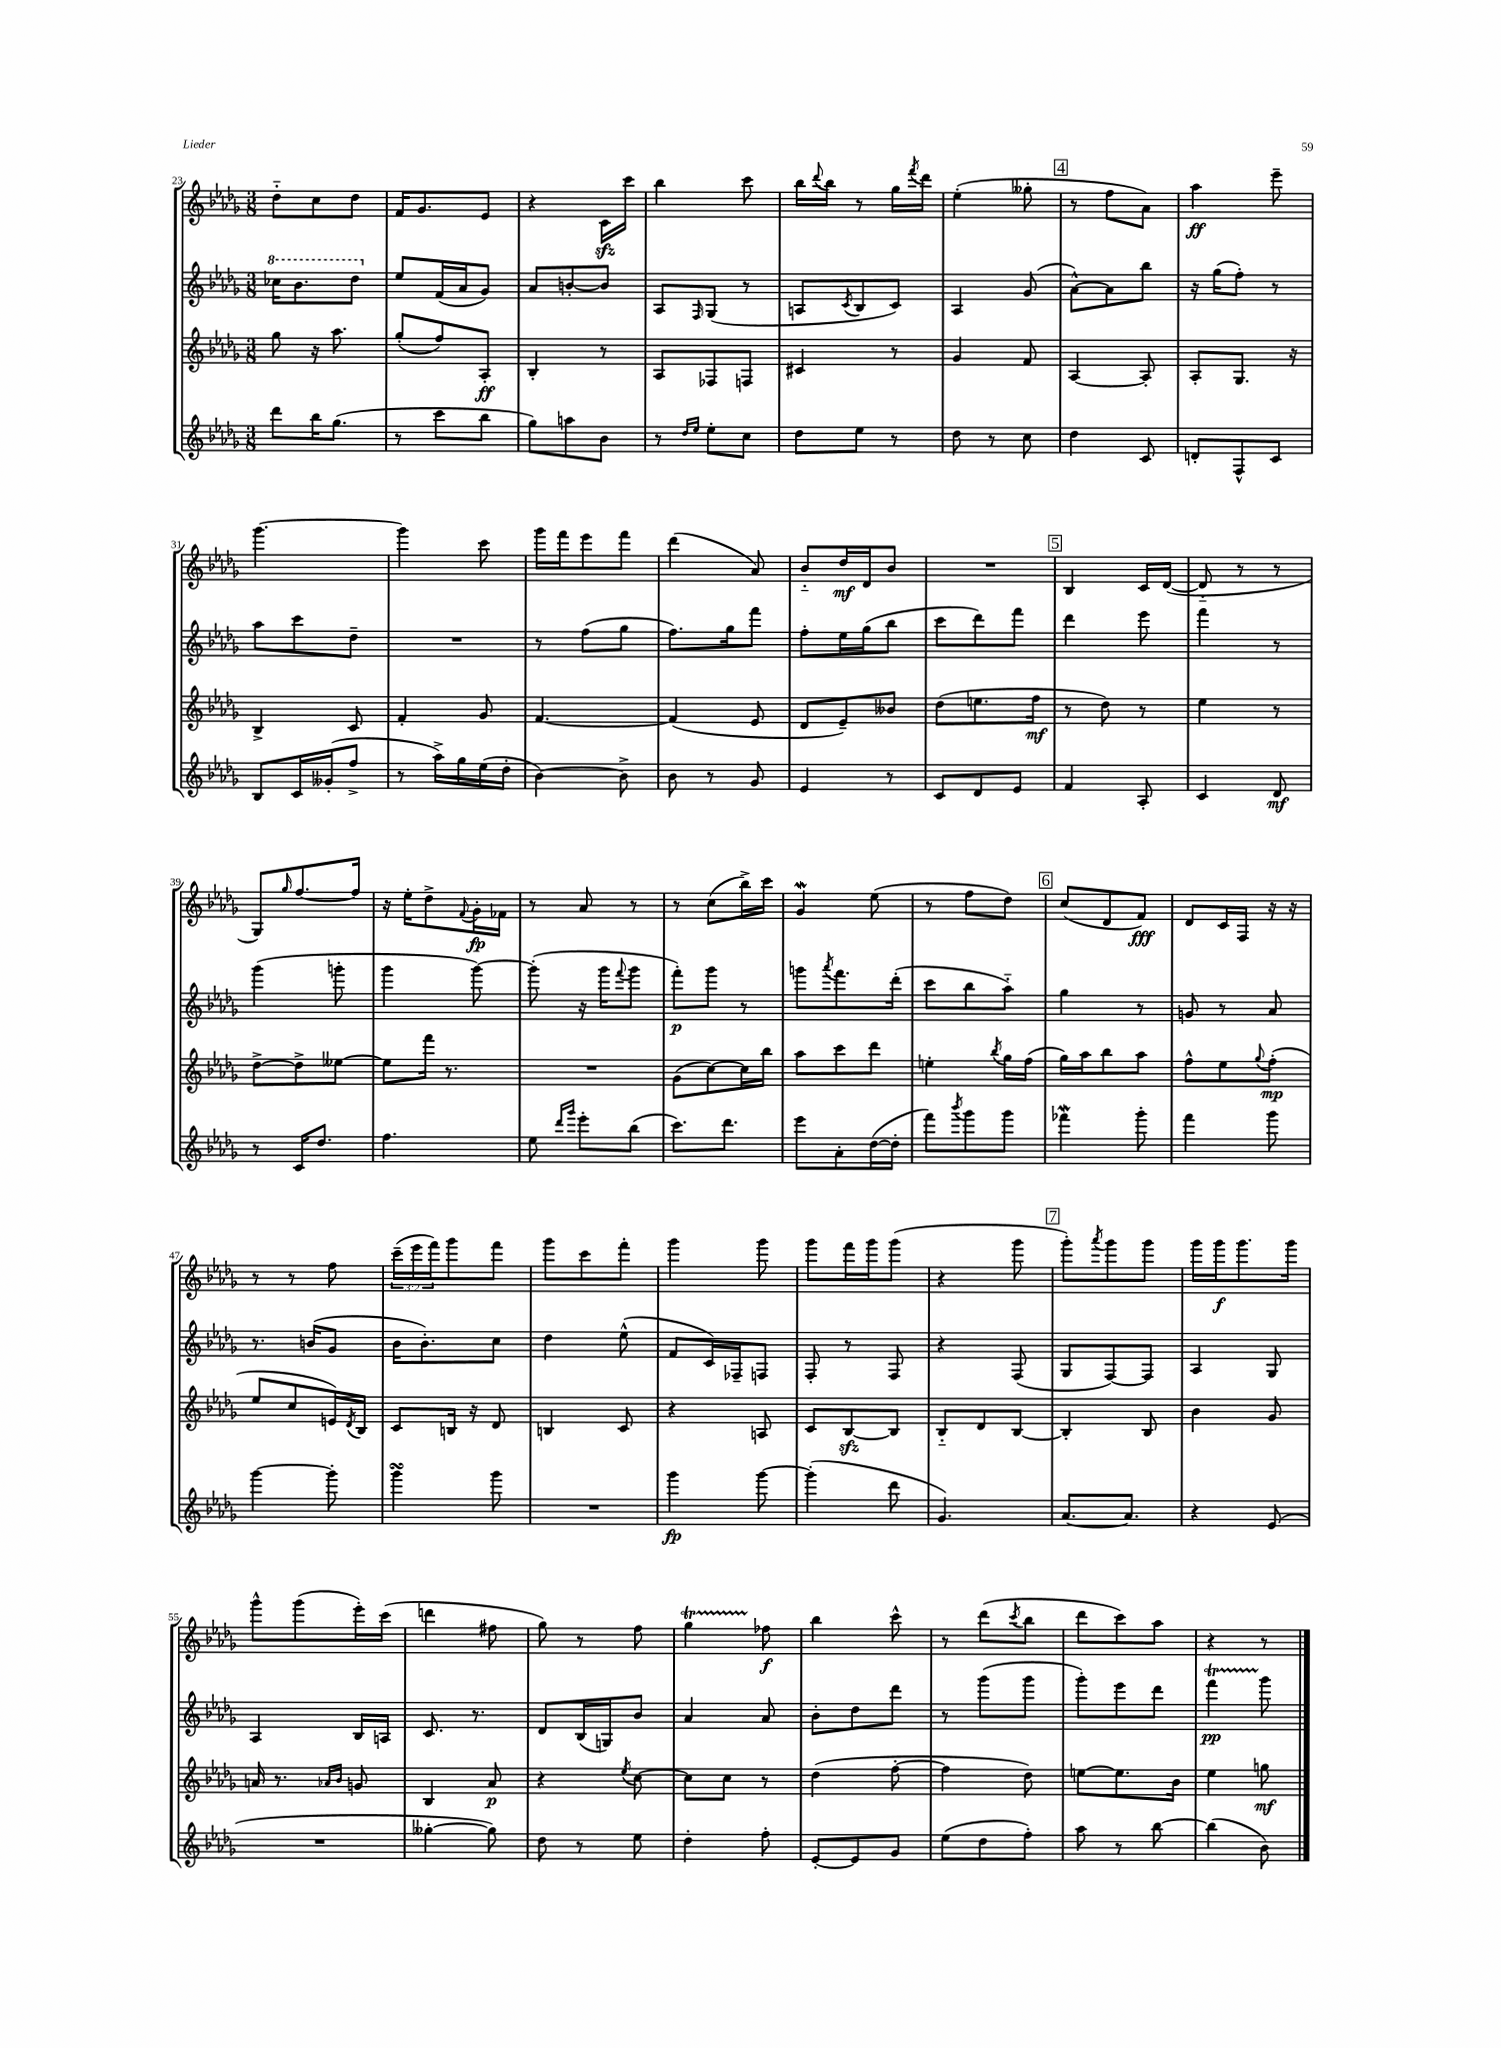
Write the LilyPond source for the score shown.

<<
\new StaffGroup <<
\new Staff = "s0" {
    \clef treble \key des \major \numericTimeSignature \time 3/8 \override Staff.TupletNumber.text = #tuplet-number::calc-fraction-text
    des''8-_ c''8 des''8 |
    f'16 ges'8. ees'8 |
    r4 c'16\sfz c'''16 |
    bes''4 c'''8 |
    bes''16 \appoggiatura { des'''8 } bes''16 r8 ges''16 \acciaccatura { f'''8 } des'''16 |
    ees''4-.( geses''8-. |
    \mark \markup { \box "4" } r8 f''8 aes'8) |
    aes''4\ff ees'''8-- |
    ges'''4.~ |
    ges'''4 c'''8 |
    ges'''16 f'''16 ees'''8 f'''8 |
    des'''4( aes'8) |
    bes'8-_ des''16\mf des'16 bes'8 |
    R4. |
    \mark \markup { \box "5" } bes4 c'16 des'16~( |
    des'8-_ r8 r8 |
    ges8) \grace { ges''16 } f''8.~ f''16 |
    r16 ees''16-. des''8-> \appoggiatura { f'8 } ges'16-.\fp fes'16 |
    r8 aes'8 r8 |
    r8 c''8( bes''16->) c'''16 |
    ges'4\mordent ees''8( |
    r8 f''8 des''8) |
    \mark \markup { \box "6" } c''8( des'8 f'8\fff) |
    des'8 c'16 f16 r16 r16 |
    r8 r8 f''8 |
    \tuplet 3/2 { c'''16--( ees'''16 f'''16) } ges'''8 f'''8 |
    ges'''8 c'''8 f'''8-. |
    ges'''4 ges'''8 |
    ges'''8 f'''16 ges'''16 ges'''8( |
    r4 ges'''8 |
    \mark \markup { \box "7" } ges'''8-.) \acciaccatura { aes'''8 } ges'''8 ges'''8 |
    ges'''16 ges'''16\f ges'''8. ges'''16 |
    ges'''8-^ ges'''8( ees'''16-.) c'''16( |
    d'''4 fis''8 |
    ges''8) r8 f''8 |
    ges''4\startTrillSpan fes''8\stopTrillSpan\f |
    bes''4 c'''8-^ |
    r8 des'''8( \acciaccatura { c'''8 } bes''8 |
    des'''8 c'''8) aes''8 |
    r4 r8 \bar "|." |
}
\new Staff = "s1" {
    \clef treble \key des \major \numericTimeSignature \time 3/8
    \ottava #1 ces'''16 bes''8. des'''8 \ottava #0 |
    ees''8 f'16( aes'16 ges'8) |
    aes'8 b'8~-. b'8 |
    aes8 \grace { f16 } ges8( r8 |
    a8 \acciaccatura { c'8 } bes8 c'8) |
    aes4 ges'8( |
    \mark \markup { \box "4" } aes'8~-^) aes'8 bes''8 |
    r16 ges''16( f''8-.) r8 |
    aes''8 c'''8 des''8-- |
    R4. |
    r8 f''8( ges''8 |
    f''8.) ges''16 f'''8 |
    f''8-. ees''16 ges''16( bes''8 |
    c'''8 des'''8) f'''8 |
    \mark \markup { \box "5" } des'''4 ees'''8 |
    f'''4 r8 |
    ges'''4( g'''8-. |
    ges'''4 ges'''8~) |
    ges'''8-.( r16 ges'''16 \appoggiatura { f'''8 } ges'''8 |
    f'''8-.\p) ges'''8 r8 |
    g'''8 \acciaccatura { aes'''8 } f'''8. des'''16-.( |
    c'''8 bes''8 aes''8-_) |
    \mark \markup { \box "6" } ges''4 r8 |
    g'8 r8 aes'8 |
    r8. b'16( ges'8 |
    bes'16 bes'8.-.) c''8 |
    des''4 ees''8-^( |
    f'8 c'16) fes16-- f8 |
    f8-. r8 f8 |
    r4 f8( |
    \mark \markup { \box "7" } ges8 f8~) f8 |
    aes4 ges8 |
    aes4 bes16 a16 |
    c'8. r8. |
    des'8 bes16( g16) bes'8 |
    aes'4 aes'8 |
    bes'8-. des''8 des'''8 |
    r8 ges'''8( ges'''8 |
    ges'''8-.) ees'''8 des'''8 |
    f'''4\startTrillSpan\pp ges'''8\stopTrillSpan \bar "|." |
}
\new Staff = "s2" {
    \clef treble \key des \major \numericTimeSignature \time 3/8
    ges''8 r16 aes''8. |
    ges''8-.( f''8) aes8-.\ff |
    bes4-. r8 |
    aes8 fes8 f8 |
    cis'4 r8 |
    ges'4 f'8 |
    \mark \markup { \box "4" } aes4~ aes8-. |
    aes8-. ges8. r16 |
    bes4-> c'8 |
    f'4-. ges'8 |
    f'4.~ |
    f'4( ees'8 |
    des'8 ees'8--) beses'8 |
    des''8( e''8. f''16\mf |
    \mark \markup { \box "5" } r8 des''8) r8 |
    ees''4 r8 |
    des''8~-> des''8-> eeses''8~ |
    eeses''8 f'''16 r8. |
    R4. |
    ges'8( c''8~) c''16 bes''16 |
    aes''8 c'''8 des'''8 |
    e''4-. \acciaccatura { bes''8 } ges''16 f''16( |
    \mark \markup { \box "6" } ges''16) aes''16 bes''8 aes''8 |
    f''8-^ ees''8 \appoggiatura { ges''8 } f''8-.\mp( |
    ees''8 c''8 e'16) \acciaccatura { des'8 } bes16 |
    c'8 b16 r16 des'8 |
    b4 c'8 |
    r4 a8 |
    c'8 bes8~\sfz bes8 |
    bes8-_ des'8 bes8~ |
    \mark \markup { \box "7" } bes4-. bes8 |
    bes'4 ges'8 |
    a'16 r8. \grace { aes'16 bes'16 } g'8 |
    bes4 aes'8\p |
    r4 \acciaccatura { ees''8 } c''8~ |
    c''8 c''8 r8 |
    des''4( f''8~-. |
    f''4 des''8) |
    e''8~ e''8. bes'16 |
    ees''4 g''8\mf \bar "|." |
}
\new Staff = "s3" {
    \clef treble \key des \major \numericTimeSignature \time 3/8
    des'''8 bes''16 ges''8.( |
    r8 c'''8 bes''8 |
    ges''8) a''8 bes'8 |
    r8 \grace { des''16 ees''16 } ees''8-. c''8 |
    des''8 ees''8 r8 |
    des''8 r8 c''8 |
    \mark \markup { \box "4" } des''4 c'8 |
    d'8-. f8-^ c'8 |
    bes8 c'16 geses'16-.( f''8-> |
    r8 aes''16->) ges''16 ees''16( des''16-. |
    bes'4~) bes'8-> |
    bes'8 r8 ges'8 |
    ees'4 r8 |
    c'8 des'8 ees'8 |
    \mark \markup { \box "5" } f'4 aes8-. |
    c'4 des'8\mf |
    r8 c'16 des''8. |
    f''4. |
    ees''8 \grace { des'''16 ges'''16 } ees'''8-. bes''8( |
    c'''8.) des'''8. |
    ees'''8 aes'8-. des''16~( des''16-. |
    f'''8) \acciaccatura { bes'''8 } ges'''8 ges'''8 |
    \mark \markup { \box "6" } fes'''4\mordent ges'''8-. |
    f'''4 ges'''8 |
    ges'''4~ ges'''8-. |
    ges'''4\turn ges'''8 |
    R4. |
    ges'''4\fp ges'''8~ |
    ges'''4-.( des'''8 |
    ges'4.) |
    \mark \markup { \box "7" } aes'8.~ aes'8. |
    r4 ees'8( |
    R4. |
    geses''4~-. geses''8) |
    des''8 r8 ees''8 |
    des''4-. f''8-. |
    ees'8~-. ees'8 ges'8 |
    ees''8( des''8 f''8-.) |
    aes''8 r8 bes''8~ |
    bes''4( bes'8) \bar "|." |
}
>>
>>
\layout { \context { \Score currentBarNumber = #23 } }
